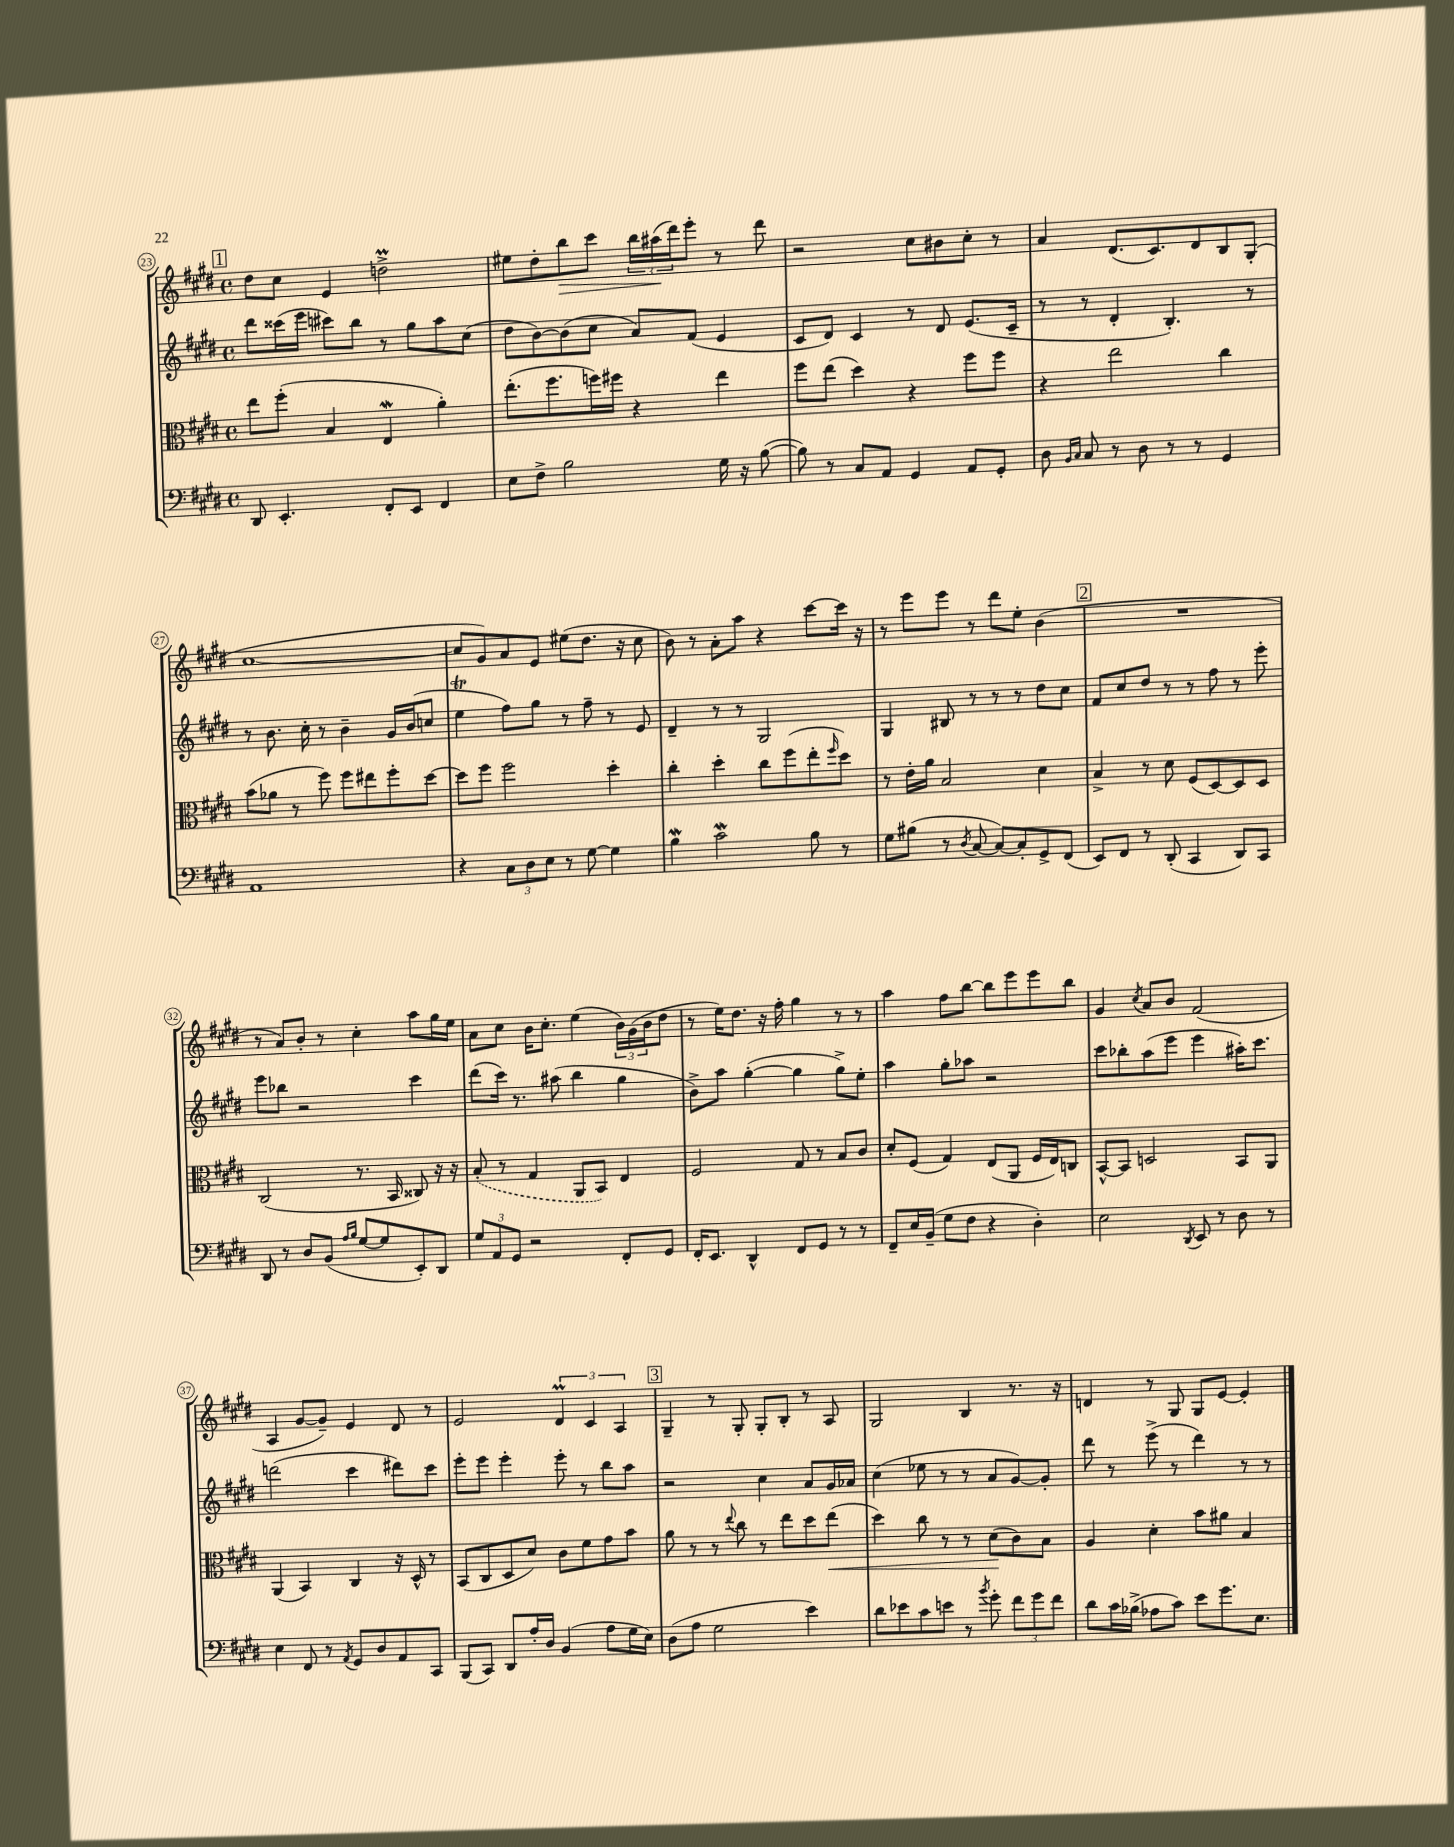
<<
\new StaffGroup <<
\new Staff = "s0" {
    \clef treble \key e \major \defaultTimeSignature \time 4/4
    \mark \markup { \box "1" } dis''8 cis''8 e'4 d''2->\prall |
    eis''8 dis''8-. b''8\> cis'''8 \tuplet 3/2 { b''16 ais''16\!( dis'''16) } e'''8-. r8 dis'''8 |
    r2 cis''8 bis'8 cis''8-. r8 |
    a'4 dis'8.( cis'8.) dis'8 b8 gis8-.( |
    cis''1~ |
    cis''8 gis'8) a'8 e'8 eis''8( dis''8. r16 cis''8 |
    b'8) r8 a'8-. a''8 r4 cis'''8~ cis'''16 r16 |
    r8 e'''8 e'''8 r8 dis'''8 e''8-. b'4( |
    \mark \markup { \box "2" } R1 |
    r8 a'8) b'8-. r8 cis''4-. a''8 gis''16 e''16 |
    a'8 cis''8 b'16 cis''8.-. e''4( \tuplet 3/2 { b'16) gis'16( b'16 } dis''8 |
    r8 e''16) dis''8. r16 fis''16-. gis''4 r8 r8 |
    a''4 fis''8 b''8~ b''8 e'''8 e'''8 b''8 |
    gis'4 \acciaccatura { cis''8 } a'8 b'8 fis'2( |
    a4 gis'8~ gis'8--) e'4 dis'8 r8 |
    e'2 \tuplet 3/2 { dis'4\prall cis'4 a4 } |
    \mark \markup { \box "3" } gis4-- r8 gis8-. gis8-. b8-. r8 a8 |
    gis2 b4 r8. r16 |
    d'4 r8 gis8 gis8 e'8~ e'4-. \bar "|." |
}
\new Staff = "s1" {
    \clef treble \key e \major \defaultTimeSignature \time 4/4
    \mark \markup { \box "1" } dis'''8 cisis'''16( e'''16 cis'''8) b''8 r8 gis''8 a''8 cis''8( |
    dis''8 b'8~) b'8( cis''8 a'8) fis'8( e'4 |
    cis'8 dis'8) cis'4 r8 dis'8 e'8.( cis'16-- |
    r8 r8 dis'4-. b4.-.) r8 |
    r8 b'8. cis''16-. r8 b'4-- gis'16 b'16( c''8 |
    e''4\trill fis''8) gis''8 r8 fis''8-- r8 e'8 |
    dis'4-- r8 r8 gis2 |
    gis4 bis8 r8 r8 r8 dis''8 cis''8 |
    \mark \markup { \box "2" } fis'8 cis''8 dis''8 r8 r8 fis''8 r8 e'''8-. |
    e'''8 bes''8 r2 cis'''4 |
    dis'''8( cis'''16) r8. ais''8( b''4 gis''4 |
    b'8->) a''8 gis''4~-.( gis''4 gis''8->) e''8-. |
    a''4 gis''8-. aes''8 r2 |
    cis'''8 bes''8-. a''8( e'''8 e'''4 ais''16-.) cis'''8. |
    d'''2( cis'''4 dis'''8) cis'''8 |
    e'''8-. e'''8 e'''4-. e'''8-. r8 b''8 a''8 |
    \mark \markup { \box "3" } r2 cis''4 a'8 gis'16 aes'16 |
    cis''4( ees''8 r8 r8 a'8 gis'8~) gis'8-. |
    dis'''8 r8 e'''8->( r8 dis'''4) r8 r8 \bar "|." |
}
\new Staff = "s2" {
    \clef alto \key e \major \defaultTimeSignature \time 4/4
    \mark \markup { \box "1" } e''8 fis''8-.( b4 e4\mordent a'4-.) |
    e''8.-.( fis''8. f''16) fis''16 r4 e''4 |
    fis''8 e''8( dis''4) r4 fis''8 fis''8 |
    r4 e''2 cis''4 |
    b'8( aes'8 r8 fis''8) fis''8 eis''8 fis''8-. dis''8~ |
    dis''8 fis''8 fis''2 dis''4-. |
    cis''4-. dis''4-. cis''8 fis''8( e''8-. \grace { fis''16 } dis''8) |
    r8 e'16-. a'16 b2 dis'4 |
    \mark \markup { \box "2" } b4-> r8 dis'8 fis8( dis8~) dis8 dis8 |
    cis2( r8. b,16 cisis8) r16 r16 |
    \once \slurDashed b8-.( r8 gis4 a,8 b,8) e4 |
    fis2 gis8 r8 b8 cis'8 |
    dis'8-. fis8( gis4) e8( a,8 fis16 e16) c8 |
    b,8~-^ b,8 d2 b,8 a,8 |
    a,4( b,4) cis4 r16 dis16-^ r8 |
    b,8( cis8 dis8 dis'8) cis'8 fis'8 gis'8 b'8 |
    \mark \markup { \box "3" } a'8 r8 r8 \appoggiatura { e''8 } cis''8 r8 e''8 dis''8 e''8\<( |
    dis''4) cis''8 r8 r8 dis'8\!( cis'8) b8 |
    a4 dis'4-. b'8 ais'8 b4 \bar "|." |
}
\new Staff = "s3" {
    \clef bass \key e \major \defaultTimeSignature \time 4/4
    \mark \markup { \box "1" } dis,8 e,4.-. fis,8-. e,8 fis,4 |
    e8 fis8-> b2 gis16 r16 b8~( |
    b8) r8 cis8 a,8 gis,4 a,8 gis,8-. |
    dis8 \grace { b,16 cis16 } cis8 r8 dis8 r8 r8 gis,4 |
    a,1 |
    r4 \tuplet 3/2 { cis8 dis8 e8 } r8 gis8~ gis4 |
    b4\mordent cis'2\mordent b8 r8 |
    gis8 bis8( r8 \acciaccatura { dis8 } cis8~ cis8~) cis8-. gis,8-> fis,8( |
    \mark \markup { \box "2" } e,8) fis,8 r8 dis,8-.( cis,4 dis,8) cis,8 |
    dis,8 r8 dis8 b,8( \grace { a16 b16 } gis8~ gis8 e,8-.) dis,8 |
    \tuplet 3/2 { gis8 a,8 gis,8 } r2 fis,8-. gis,8 |
    fis,16-. e,8. dis,4-^ fis,8 gis,8 r8 r8 |
    fis,8-- e16 b,16--( gis8 fis8 r4 dis4-.) |
    e2 \acciaccatura { dis,8 } e,8 r8 dis8 r8 |
    e4 fis,8 r8 \acciaccatura { a,8 } gis,8 dis8 a,8 cis,8 |
    b,,8( cis,8) dis,8 a16-. dis16 b,4( a8 gis16 e16) |
    \mark \markup { \box "3" } dis8( a8 gis2 e'4) |
    dis'8 ees'8 cis'8 e'8 r8 \acciaccatura { b'8 } gis'8-. \tuplet 3/2 { fis'8 gis'8 fis'8 } |
    dis'8 cis'16 bes16->( aes8 cis'8) e'8 gis'8. e8. \bar "|." |
}
>>
>>
\layout { \context { \Score currentBarNumber = #23 \override BarNumber.stencil = #(make-stencil-circler 0.1 0.3 ly:text-interface::print) } }
